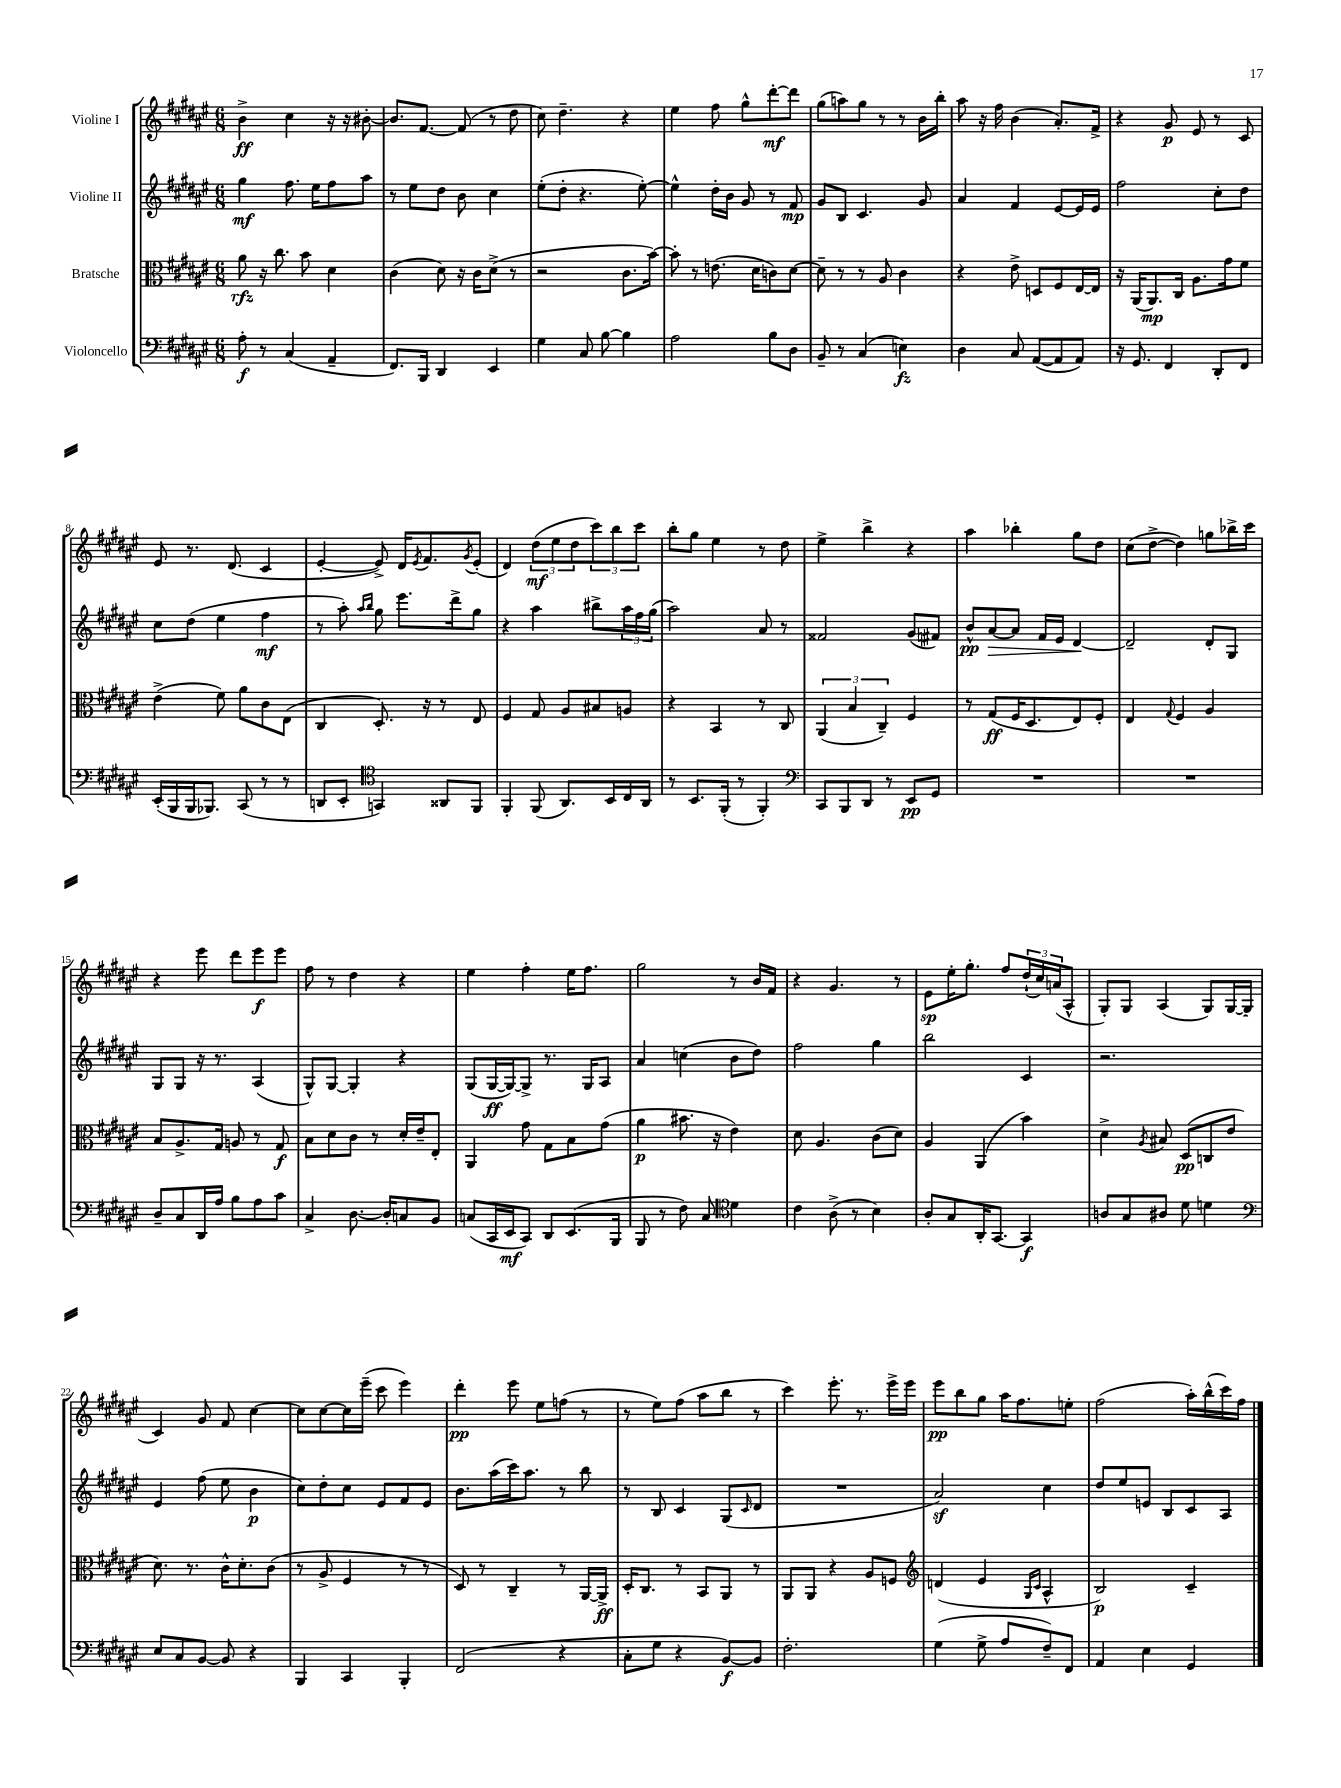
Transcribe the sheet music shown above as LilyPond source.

<<
\new StaffGroup <<
\new Staff = "s0" \with { instrumentName = "Violine I" } {
    \clef treble \key fis \major \numericTimeSignature \time 6/8
    b'4->\ff cis''4 r16 r16 bis'8~-. |
    bis'8. fis'8.~ fis'8( r8 dis''8 |
    cis''8) dis''4.-- r4 |
    eis''4 fis''8 gis''8-^ dis'''8~-.\mf dis'''8 |
    gis''8( a''8) gis''8 r8 r8 b'16 b''16-. |
    ais''8 r16 fis''16 b'4( ais'8.-.) fis'16-> |
    r4 gis'8\p eis'8 r8 cis'8 |
    eis'8 r8. dis'8.( cis'4 |
    eis'4~-. eis'8->) dis'16 \acciaccatura { eis'8 } fis'8. \acciaccatura { gis'8 } eis'8-.( |
    dis'4) \tuplet 3/2 { dis''8\mf( eis''8 dis''8 } \tuplet 3/2 { cis'''8) b''8 cis'''8 } |
    b''8-. gis''8 eis''4 r8 dis''8 |
    eis''4-> b''4-> r4 |
    ais''4 bes''4-. gis''8 dis''8 |
    cis''8( dis''8~-> dis''4) g''8 bes''16-> cis'''16 |
    r4 eis'''8 dis'''8 eis'''8\f eis'''8 |
    fis''8 r8 dis''4 r4 |
    eis''4 fis''4-. eis''16 fis''8. |
    gis''2 r8 b'16 fis'16 |
    r4 gis'4. r8 |
    eis'8\sp eis''16-. gis''8.-. fis''8 \tuplet 3/2 { dis''16-!( cis''16) a'16( } ais8-^ |
    gis8-.) gis8 ais4( gis8) gis16~ gis16( |
    cis'4) gis'8 fis'8 cis''4~ |
    cis''8 cis''8~ cis''16 eis'''16--( cis'''8 eis'''4) |
    dis'''4-.\pp eis'''8 eis''8 f''8( r8 |
    r8 eis''8) fis''8( ais''8 b''8 r8 |
    cis'''4) eis'''8.-. r8. eis'''16-> eis'''16 |
    eis'''8\pp b''8 gis''8 ais''16 fis''8. e''8-. |
    fis''2( ais''16-.) b''16-^( cis'''16) fis''16 \bar "|." |
}
\new Staff = "s1" \with { instrumentName = "Violine II" } {
    \clef treble \key fis \major \numericTimeSignature \time 6/8
    gis''4\mf fis''8. eis''16 fis''8 ais''8 |
    r8 eis''8 dis''8 b'8 cis''4 |
    eis''8-.( dis''8-. r4. eis''8~-.) |
    eis''4-^ dis''16-. b'16 gis'8 r8 fis'8\mp |
    gis'8 b8 cis'4. gis'8 |
    ais'4 fis'4 eis'8~ eis'16 eis'16 |
    fis''2 cis''8-. dis''8 |
    cis''8 dis''8( eis''4 fis''4\mf |
    r8 ais''8-.) \grace { ais''16 b''16 } gis''8 eis'''8. dis'''16-> gis''8 |
    r4 ais''4 bis''8-> \tuplet 3/2 { ais''16 fis''16 gis''16( } |
    ais''2) ais'8 r8 |
    fisis'2 gis'8( fis'8) |
    b'8-^\pp ais'8~\> ais'8 fis'16 eis'16 dis'4~\! |
    dis'2-- dis'8-. gis8 |
    gis8 gis8 r16 r8. ais4( |
    gis8-^) gis8~ gis4-. r4 |
    gis8( gis16~\ff gis16~) gis8-> r8. gis16 ais8 |
    ais'4 c''4( b'8 dis''8) |
    fis''2 gis''4 |
    b''2 cis'4 |
    r2. |
    eis'4 fis''8( eis''8 b'4\p |
    cis''8) dis''8-. cis''8 eis'8 fis'8 eis'8 |
    b'8. ais''16( cis'''16) ais''8. r8 b''8 |
    r8 b8 cis'4 gis8( \grace { cis'16 } dis'8 |
    R2. |
    ais'2\sf) cis''4 |
    dis''8 eis''8 e'8 b8 cis'8 ais8 \bar "|." |
}
\new Staff = "s2" \with { instrumentName = "Bratsche" } {
    \clef alto \key fis \major \numericTimeSignature \time 6/8
    ais'8\rfz r16 cis''8. b'8 dis'4 |
    cis'4( dis'8) r16 cis'16 dis'8->( r8 |
    r2 cis'8. b'16~) |
    b'8-. r8 e'8.( dis'16 c'8) dis'8~ |
    dis'8-- r8 r8 ais8 cis'4 |
    r4 eis'8-> d8 fis8 eis16~ eis16 |
    r16 ais,16( ais,8.\mp) cis16 ais8. gis'16 fis'8 |
    eis'4->( fis'8) ais'8 cis'8 eis8( |
    cis4 dis8.-.) r16 r8 eis8 |
    fis4 gis8 ais8 bis8 a8 |
    r4 b,4 r8 cis8 |
    \tuplet 3/2 { ais,4( b4 cis4--) } fis4 |
    r8 gis8\ff( fis16 dis8. eis8) fis8-. |
    eis4 \appoggiatura { gis8 } fis4 ais4 |
    b8 ais8.-> gis16 a8 r8 gis8\f |
    b8 dis'8 cis'8 r8 dis'16-. eis'16-- eis8-. |
    ais,4 gis'8 gis8 b8 gis'8( |
    ais'4\p bis'8. r16 eis'4) |
    dis'8 ais4. cis'8( dis'8) |
    ais4 ais,4( b'4) |
    dis'4-> \acciaccatura { ais8 } bis8 dis8\pp( c8 eis'8 |
    dis'8.) r8. cis'16-^ dis'8.-. cis'8( |
    r8 ais8-> fis4 r8 r8 |
    dis8) r8 cis4-- r8 ais,16~ ais,16->\ff |
    dis16-. cis8. r8 b,8 ais,8 r8 |
    ais,8 ais,8 r4 ais8 f8 |
    \clef treble d'4( eis'4 \grace { gis16 cis'16 } ais4-^ |
    b2\p) cis'4-- \bar "|." |
}
\new Staff = "s3" \with { instrumentName = "Violoncello" } {
    \clef bass \key fis \major \numericTimeSignature \time 6/8
    ais8-.\f r8 cis4( ais,4-- |
    fis,8.) b,,16 dis,4 eis,4 |
    gis4 cis8 b8~ b4 |
    ais2 b8 dis8 |
    b,8-- r8 cis4( e4\fz) |
    dis4 cis8 ais,8~( ais,8 ais,8) |
    r16 gis,8. fis,4 dis,8-. fis,8 |
    eis,16-.( b,,16 b,,16 bes,,8.) cis,8( r8 r8 |
    d,8 eis,8-. \clef tenor g,4) aisis,8 fis,8 |
    fis,4-. fis,8( ais,8.) b,16 cis16 ais,16 |
    r8 b,8. fis,16-.( r8 fis,4-.) |
    \clef bass cis,8 b,,8 dis,8 r8 eis,8\pp gis,8 |
    R2. |
    R2. |
    dis8-- cis8 dis,16 ais16 b8 ais8 cis'8 |
    cis4-> dis8.~ dis16-. c8 b,8 |
    c8( cis,16 eis,16\mf cis,8) dis,8 eis,8.( b,,16 |
    b,,8 r8 fis8) cis8 \clef tenor dis'4 |
    cis'4 ais8->( r8 b4) |
    ais8-. gis8 ais,16-. gis,8.~ gis,4\f |
    a8 gis8 ais8 dis'8 d'4 |
    \clef bass eis8 cis8 b,8~ b,8 r4 |
    b,,4 cis,4 b,,4-. |
    fis,2( r4 |
    cis8-. gis8 r4 b,8~\f) b,8 |
    fis2.-. |
    gis4( gis8-> ais8 fis8--) fis,8 |
    ais,4 eis4 gis,4 \bar "|." |
}
>>
>>
